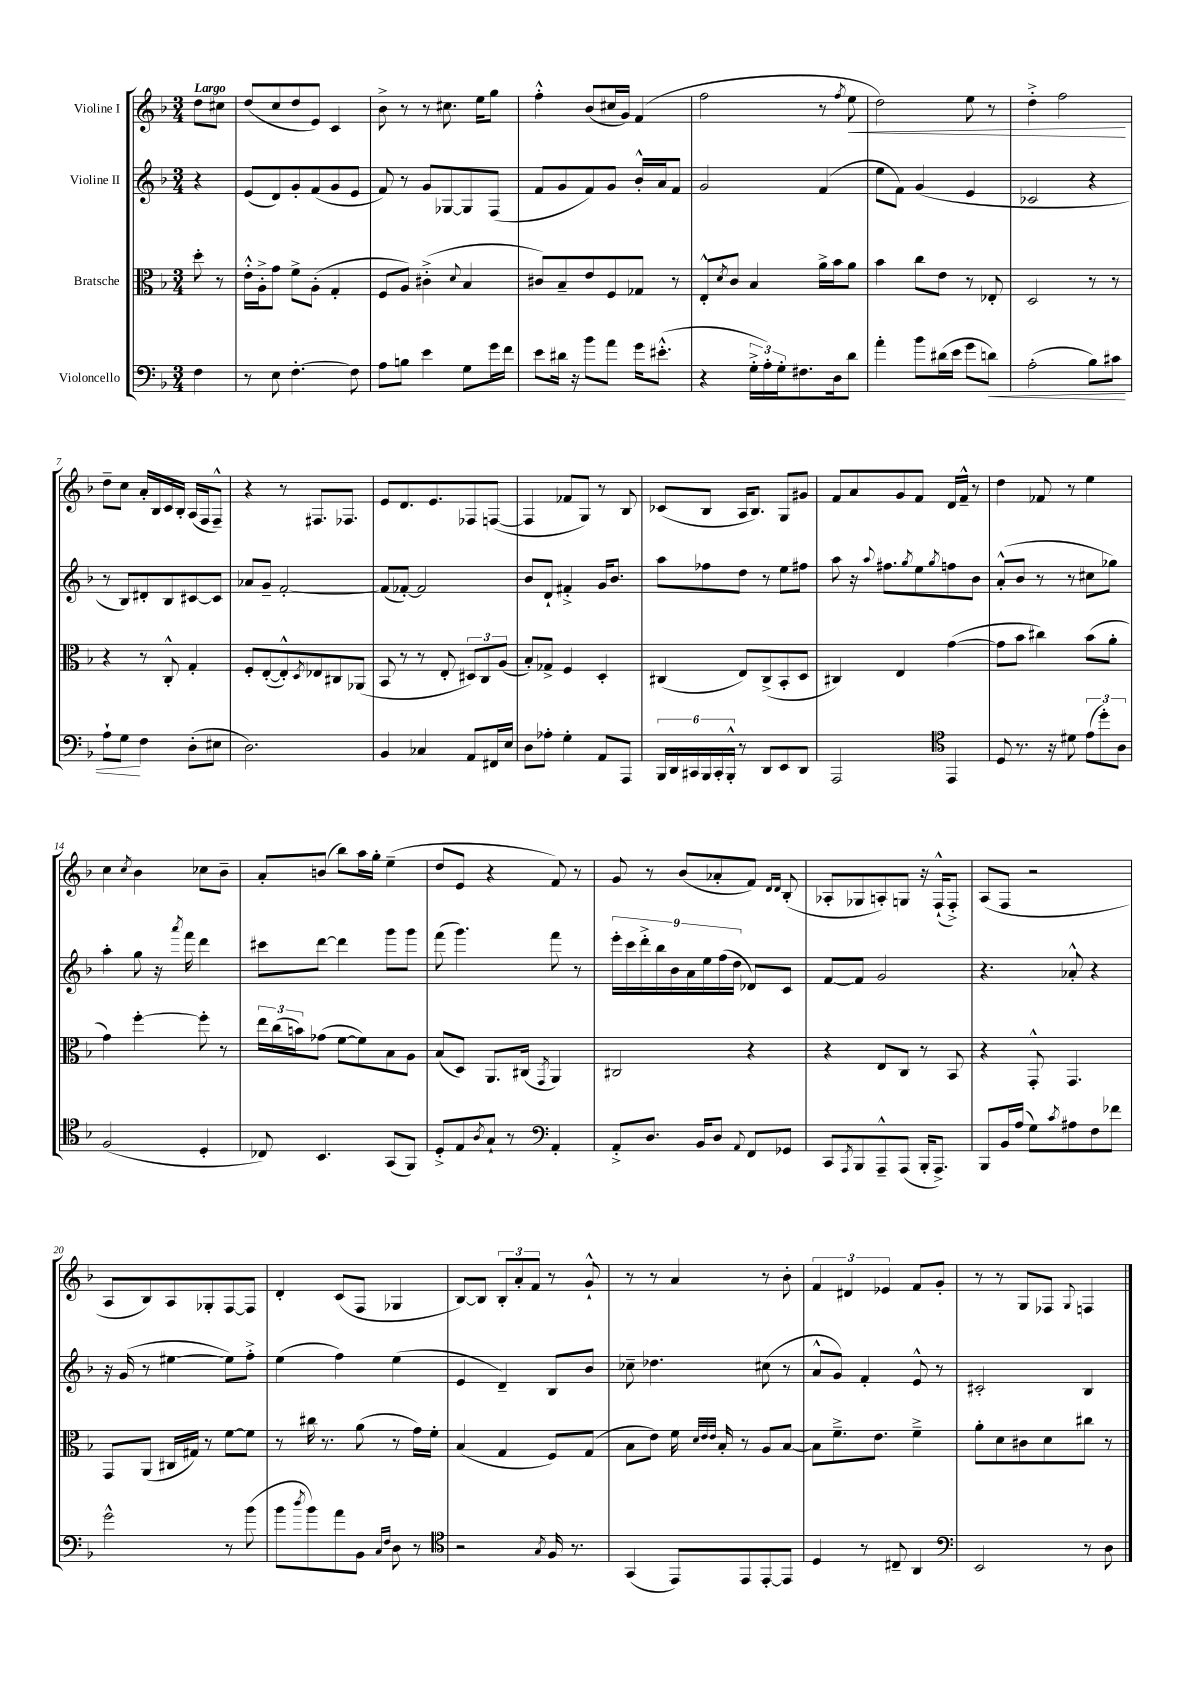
<<
\new StaffGroup <<
\new Staff = "s0" \with { instrumentName = "Violine I" } {
    \clef treble \key f \major \numericTimeSignature \time 3/4 \partial 4 \tempo "Largo"
    d''8 cis''8 |
    d''8( c''8 d''8 e'8) c'4 |
    bes'8-> r8 r8 cis''8. e''16 g''8 |
    f''4-.-^ bes'8( cis''16 g'16) f'4( |
    f''2 r8 \acciaccatura { f''8 } e''8\< |
    d''2) e''8 r8 |
    d''4-.-> f''2\! |
    d''8-- c''8 a'16-. bes16 c'16 bes16-. a16( f16 f8---^) |
    r4 r8 fis8. fes8. |
    e'8 d'8. e'8. fes8 f8~( |
    f4 fes'8 g8) r8 bes8 |
    ces'8( bes8 a16 bes8.) g8 gis'8 |
    f'8 a'8 g'8 f'8 d'16 f'16---^ r8 |
    d''4 fes'8 r8 e''4 |
    c''4 \acciaccatura { c''8 } bes'4 ces''8 bes'8-- |
    a'8-. b'8( bes''8) a''16 g''16-. e''4--( |
    d''8 e'8 r4 f'8) r8 |
    g'8 r8 bes'8( aes'8-. f'8) \grace { d'16 d'16 } bes8-.( |
    aes8-. ges8 a8-.) g8 r16 f16-!-^( f8-.->) |
    a8( f8 r2 |
    a8 bes8) a8 ges8-. f8~ f8 |
    d'4-. c'8( f8 ges4 |
    bes8~) bes8 \tuplet 3/2 { bes8-. a'8-. f'8 } r8 g'8-!-^ |
    r8 r8 a'4 r8 bes'8-. |
    \tuplet 3/2 { f'4 dis'4 ees'4 } f'8 g'8-. |
    r8 r8 g8 fes8 \appoggiatura { g8 } f4 \bar "|." |
}
\new Staff = "s1" \with { instrumentName = "Violine II" } {
    \clef treble \key f \major \numericTimeSignature \time 3/4 \partial 4
    r4 |
    e'8( d'8) g'8-. f'8( g'8 e'8 |
    f'8) r8 g'8 ges8~ ges8 f8( |
    f'8 g'8 f'8) g'8 bes'16-.-^ a'16 f'8 |
    g'2 f'4( |
    e''8 f'8) g'4( e'4 |
    ces'2 r4 |
    r8 bes8) dis'8-. bes8 cis'8~ cis'8 |
    aes'8 g'8-- f'2~-. |
    f'8( fes'8~-.) fes'2 |
    bes'8 d'8-! fis'4-.-> g'16 bes'8. |
    a''8 fes''8 d''8 r8 e''8 fis''8 |
    a''8 r16 \appoggiatura { a''8 } fis''8. \acciaccatura { g''8 } e''8 \acciaccatura { g''8 } f''8 bes'8 |
    a'8-.-^( bes'8 r8 r8 cis''8 ges''8) |
    a''4-. g''8 r16 \acciaccatura { a'''8 } f'''16 d'''4 |
    cis'''8 d'''8~ d'''4 g'''8 g'''8 |
    f'''8( g'''4.) f'''8 r8 |
    \tuplet 9/8 { e'''16-. c'''16 d'''16-.-> bes''16 bes'16 a'16 e''16 f''16( d''16 } des'8) c'8 |
    f'8~ f'8 g'2 |
    r4. aes'8-.-^ r4 |
    r16 g'16( r8 eis''4~ eis''8) f''8-.-> |
    e''4( f''4) e''4( |
    e'4 d'4--) bes8 bes'8 |
    ces''8-- des''4. cis''8( r8 |
    a'8-^ g'8) f'4-. e'8-^ r8 |
    cis'2-. bes4 \bar "|." |
}
\new Staff = "s2" \with { instrumentName = "Bratsche" } {
    \clef alto \key f \major \numericTimeSignature \time 3/4 \partial 4
    d''8-. r8 |
    e'16-.-^ a16-.-> g'8 f'8-> a8-.( g4-. |
    f8 a8) cis'4-.->( \appoggiatura { d'8 } bes4 |
    cis'8) bes8-- e'8 f8 ges8 r8 |
    e8-.-^ \acciaccatura { d'8 } c'8 bes4 a'16-> bes'16 a'8 |
    bes'4 c''8 e'8 r8 ees8-. |
    d2 r8 r8 |
    r4 r8 c8-.-^ g4-. |
    f8-. e8~-.( e8-.-^) \acciaccatura { d8 } ees8 cis8 aes,8( |
    bes,8 r8 r8 e8-. \tuplet 3/2 { dis8) c8 a8( } |
    bes8-.) ges8-> f4 d4-. |
    cis4( e8) cis8->( bes,8-. d8 |
    cis4) e4 g'4~( |
    g'8 bes'8 cis''4) bes'8( a'8-. |
    g'4) f''4~-. f''8-. r8 |
    \tuplet 3/2 { e''16 c''16( b'16) } ges'8( f'8~ f'8) bes8 a8 |
    bes8( d8) a,8. cis16( \acciaccatura { g,8 } a,4) |
    cis2 r4 |
    r4 e8 c8 r8 bes,8 |
    r4 g,8-.-^ g,4. |
    g,8 a,8( cis16 gis16) r8 f'8~ f'8 |
    r8 cis''16 r8. a'8( r8 g'16) f'16-. |
    bes4( g4 f8) g8( |
    bes8 e'8) f'16 \grace { d'32 e'32 e'32 } bes16-. r8 a8 bes8~ |
    bes8 f'8.---> e'8. f'4---> |
    a'8-. d'8 cis'8 d'8 cis''8 r8 \bar "|." |
}
\new Staff = "s3" \with { instrumentName = "Violoncello" } {
    \clef bass \key f \major \numericTimeSignature \time 3/4 \partial 4
    f4 |
    r8 e8 f4.~-. f8 |
    a8 b8 e'4 g8 g'16 f'16 |
    e'8 dis'16 r16 bes'8 a'8 g'16 eis'8.-.-^( |
    r4 \tuplet 3/2 { g16-.-> a16-.) g16-. } fis8. d16 d'8 |
    a'4-. bes'8 dis'16( e'16 g'8 d'8\<) |
    a2-.( bes8) cis'8 |
    a8-! g8\! f4 d8-.( eis8 |
    d2.) |
    bes,4 ces4 a,8 fis,16 e16 |
    d8 aes8-. g4-. a,8 a,,8 |
    \tuplet 6/4 { bes,,16 d,16 cis,16 bes,,16 cis,16-. bes,,16-.-^ } r8 d,8 e,8 d,8 |
    a,,2 \clef tenor e,4 |
    d8 r8. r16 dis'8 \tuplet 3/2 { e'8( d''8-.) a8 } |
    f2( d4-. |
    ces8) bes,4. g,8( f,8) |
    d8-.-> e8 \acciaccatura { a8 } g8-! r8 \clef bass a,4-. |
    a,8-.-> d8. bes,16 d8 \appoggiatura { a,8 } f,8 ges,8 |
    c,8 \acciaccatura { a,,8 } bes,,8 a,,8---^ a,,8( bes,,16-. a,,8.->) |
    bes,,8 bes,16 a16( g8) \acciaccatura { c'8 } ais8 f8 fes'8 |
    g'2-^ r8 bes'8( |
    bes'8 \acciaccatura { d''8 } bes'8) a'8 bes,8 \grace { c16 f16 } d8 r8 |
    \clef tenor r2 \acciaccatura { g8 } f16 r8. |
    g,4( e,8) e,8 e,8~-. e,8 |
    d4 r8 cis8-- a,4 |
    \clef bass e,2 r8 d8 \bar "|." |
}
>>
>>
